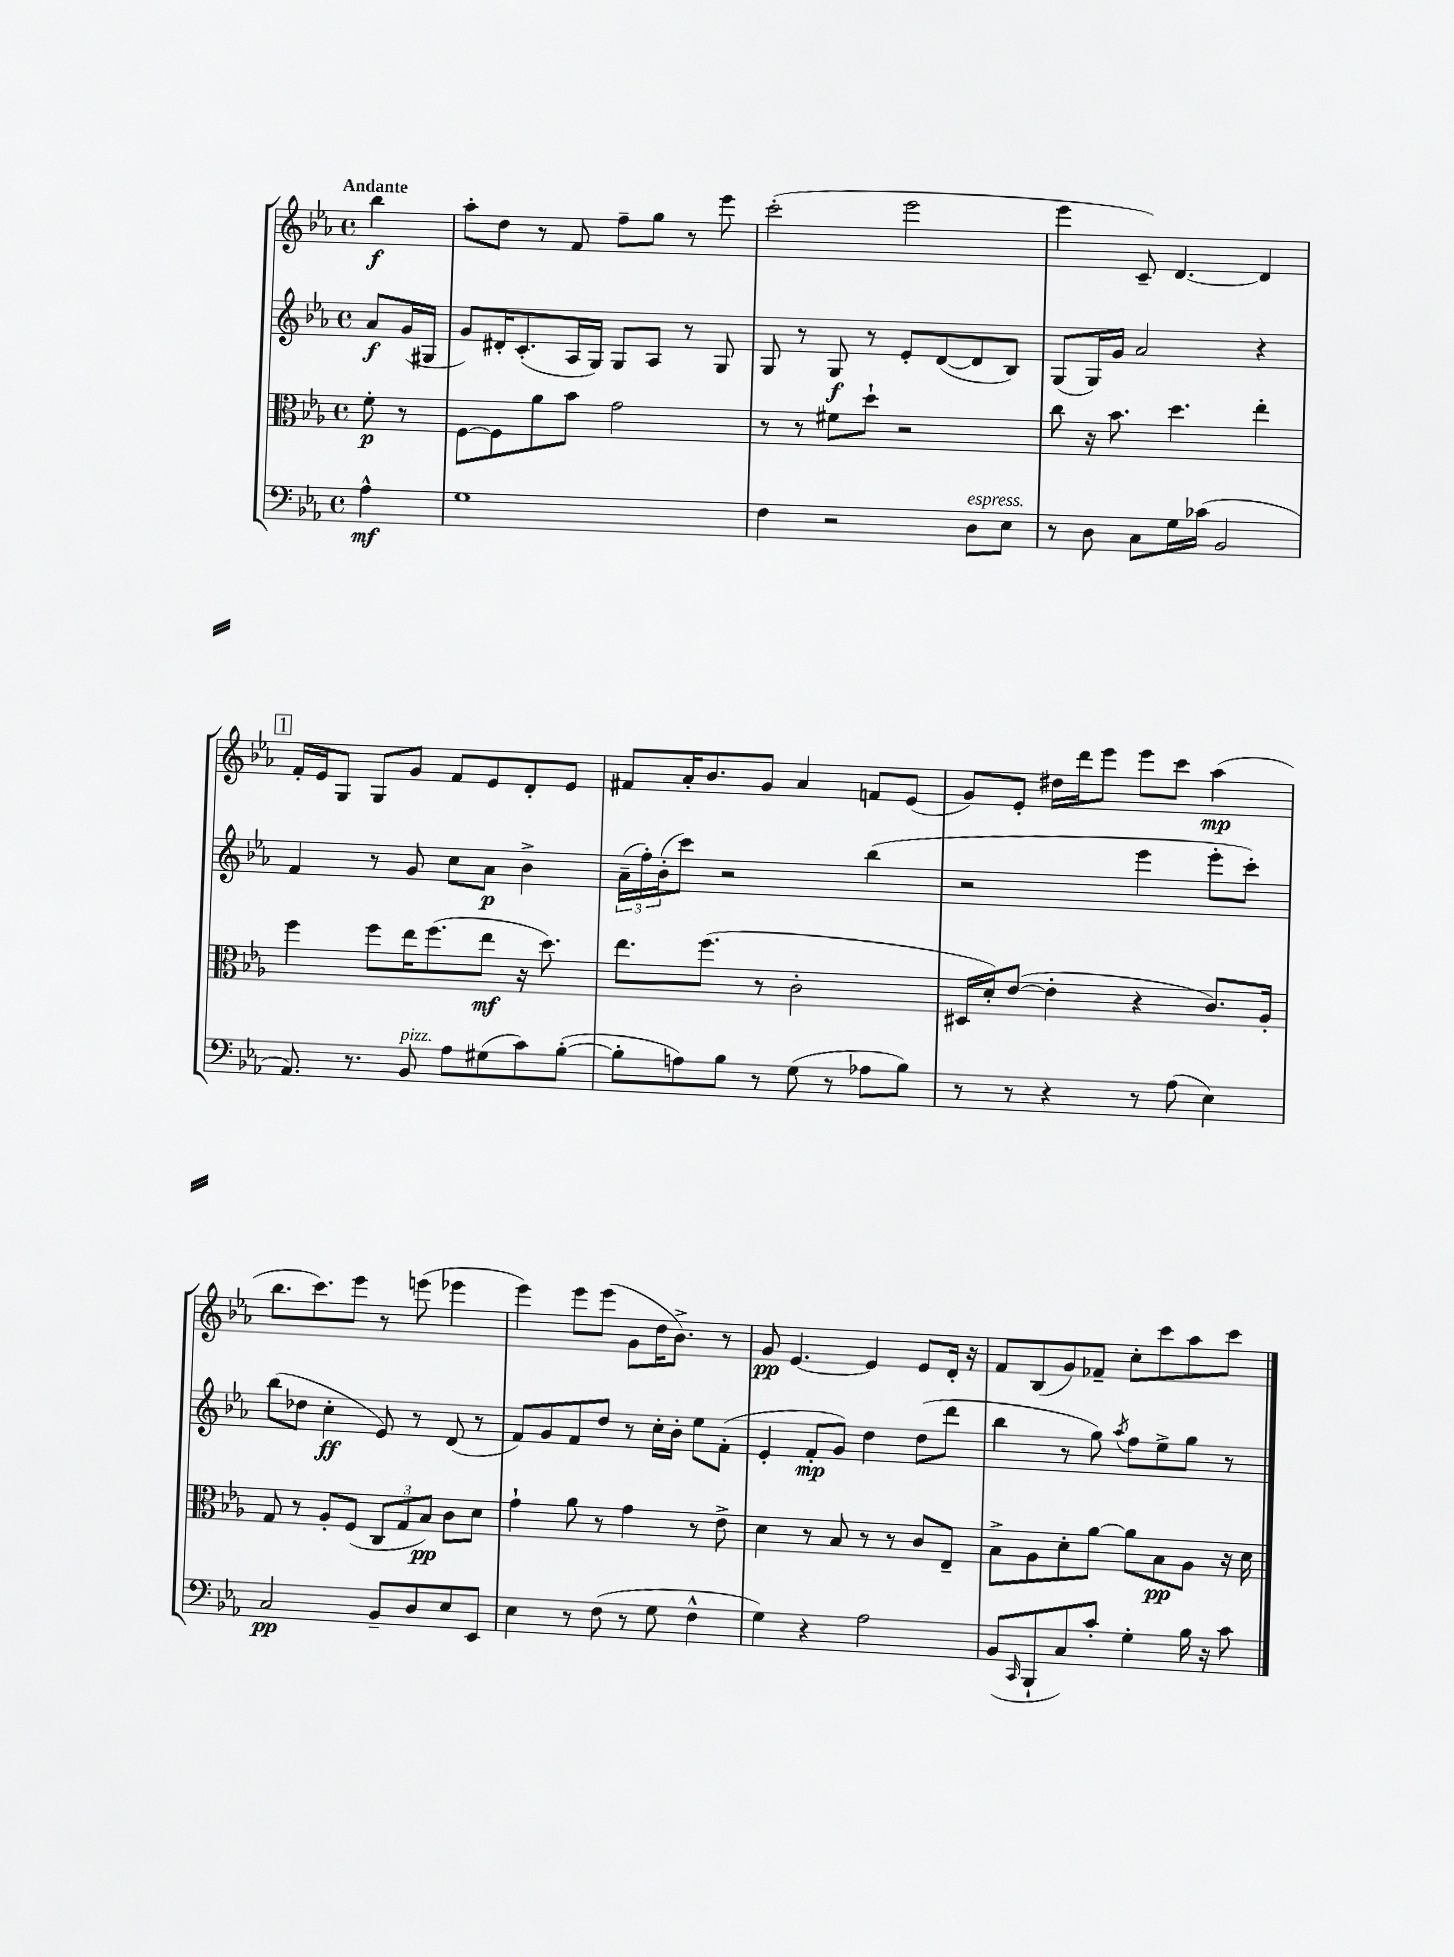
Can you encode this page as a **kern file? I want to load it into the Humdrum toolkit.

**kern	**kern	**kern	**kern
*staff4	*staff3	*staff2	*staff1
*clefF4	*clefC3	*clefG2	*clefG2
*k[b-e-a-]	*k[b-e-a-]	*k[b-e-a-]	*k[b-e-a-]
*M4/4	*M4/4	*M4/4	*M4/4
*met(c)	*met(c)	*met(c)	*met(c)
4A-^^	8f'	8a-	4bb-
.	8r	(16g	.
.	.	16G#	.
=	=	=	=
1G	[8F	8g)	8aa-'
.	8F]	16d#'	8dd
.	.	(8.c'	.
.	8a-	.	8r
.	8b-	16A-	8f
.	.	16G)	.
.	2g	8G	8ff~
.	.	8A-	8gg
.	.	8r	8r
.	.	8G	8eee-
=	=	=	=
4F	8r	8G	(2ccc'
.	8r	8r	.
2r	8f#	8G	.
.	8dd`	8r	.
.	2r	8e-'	2eee-
.	.	([8d	.
8D	.	8d]	.
8E-	.	8B-)	.
=	=	=	=
8r	8cc	(8G	4eee-
8D	16r	16G)	.
.	8.b-	16g	.
8C	.	2a-	8c~)
16G	4.dd	.	[4.d
(16c-	.	.	.
2BB-	.	.	.
.	4ee-'	4r	4d]
=	=	=	=
8.AA-)	4ff	4f	16f'
.	.	.	16e-
.	.	.	8G
8.r	.	.	.
.	8ff	8r	8G
8BB-	16ee-	8g	8g
.	(8.ff	.	.
8A-	.	8cc	8f
(8G#	8ee-	8a-	8e-
8c)	16r	4b-^	8d'
.	8.dd)	.	.
([8B-'	.	.	8e-
=	=	=	=
8B-']	8.ee-	(24a-~	8f#
.	.	24ff')	.
.	.	(24b-'	.
8A)	.	8ccc)	16a-'
.	(8.ff	.	8.b-
8B-	.	2r	.
8r	8r	.	8g
(8G	2c'	.	4a-
8r	.	.	.
8A-	.	(4bb-	8f
8B-)	.	.	(8e-
=	=	=	=
8r	16D#	2r	8g)
.	16d')	.	.
8r	([8e-	.	8e-'
4r	4e-']	.	16dd#
.	.	.	16ddd
.	.	.	8eee-
8r	4r	4eee-	8eee-
(8A-	.	.	8ccc
4E-)	8.c)	8eee-'	(4aa-
.	.	8ccc')	.
.	16A-'	.	.
=	=	=	=
2C	8G	(8bb-	8.bb-
.	8r	8dd-	.
.	.	.	8.ccc)
.	8A-'	4cc'	.
.	(8F	.	8eee-
8BB-~	12C	8e-)	8r
.	12G	.	.
8D	.	8r	(8eee
.	12B-)	.	.
8E-	8c	(8d	4eee-
8EE-	8d	8r	.
=	=	=	=
4E-	4g`	8f)	4eee-)
.	.	8g	.
8r	8a-	8f	8eee-
(8F	8r	8dd	(8eee-
8r	4g	8r	8g
8G	.	16cc'	16dd
.	.	16b-'	8.b-^)
4F^^	8r	8ee-	.
.	8e-^	(8f'	8r
=	=	=	=
4G)	4d	4e-'	8g
.	.	.	[4.e-
4r	8r	8f'	.
.	8B-	8g)	.
2A-	8r	4dd	4e-]
.	8r	.	.
.	8c	(8dd	8e-
.	8E-~	8ddd	16d'
.	.	.	16r
=	=	=	=
(8BB-	8B-^	4bb-	8f
16qqCC	.	.	.
8BBB-`	8A-	.	(8B-
8C)	8d'	8r	8g)
8c'	[8a-	8gg)	8f-~
.	.	8qaa-	.
4G'	8a-]	8ff	8cc'
.	8B-	8ee-^	8ccc
16B-	8A-	8gg	8aa-
16r	.	.	.
8c	16r	8r	8ccc
.	16d	.	.
==	==	==	==
*-	*-	*-	*-
